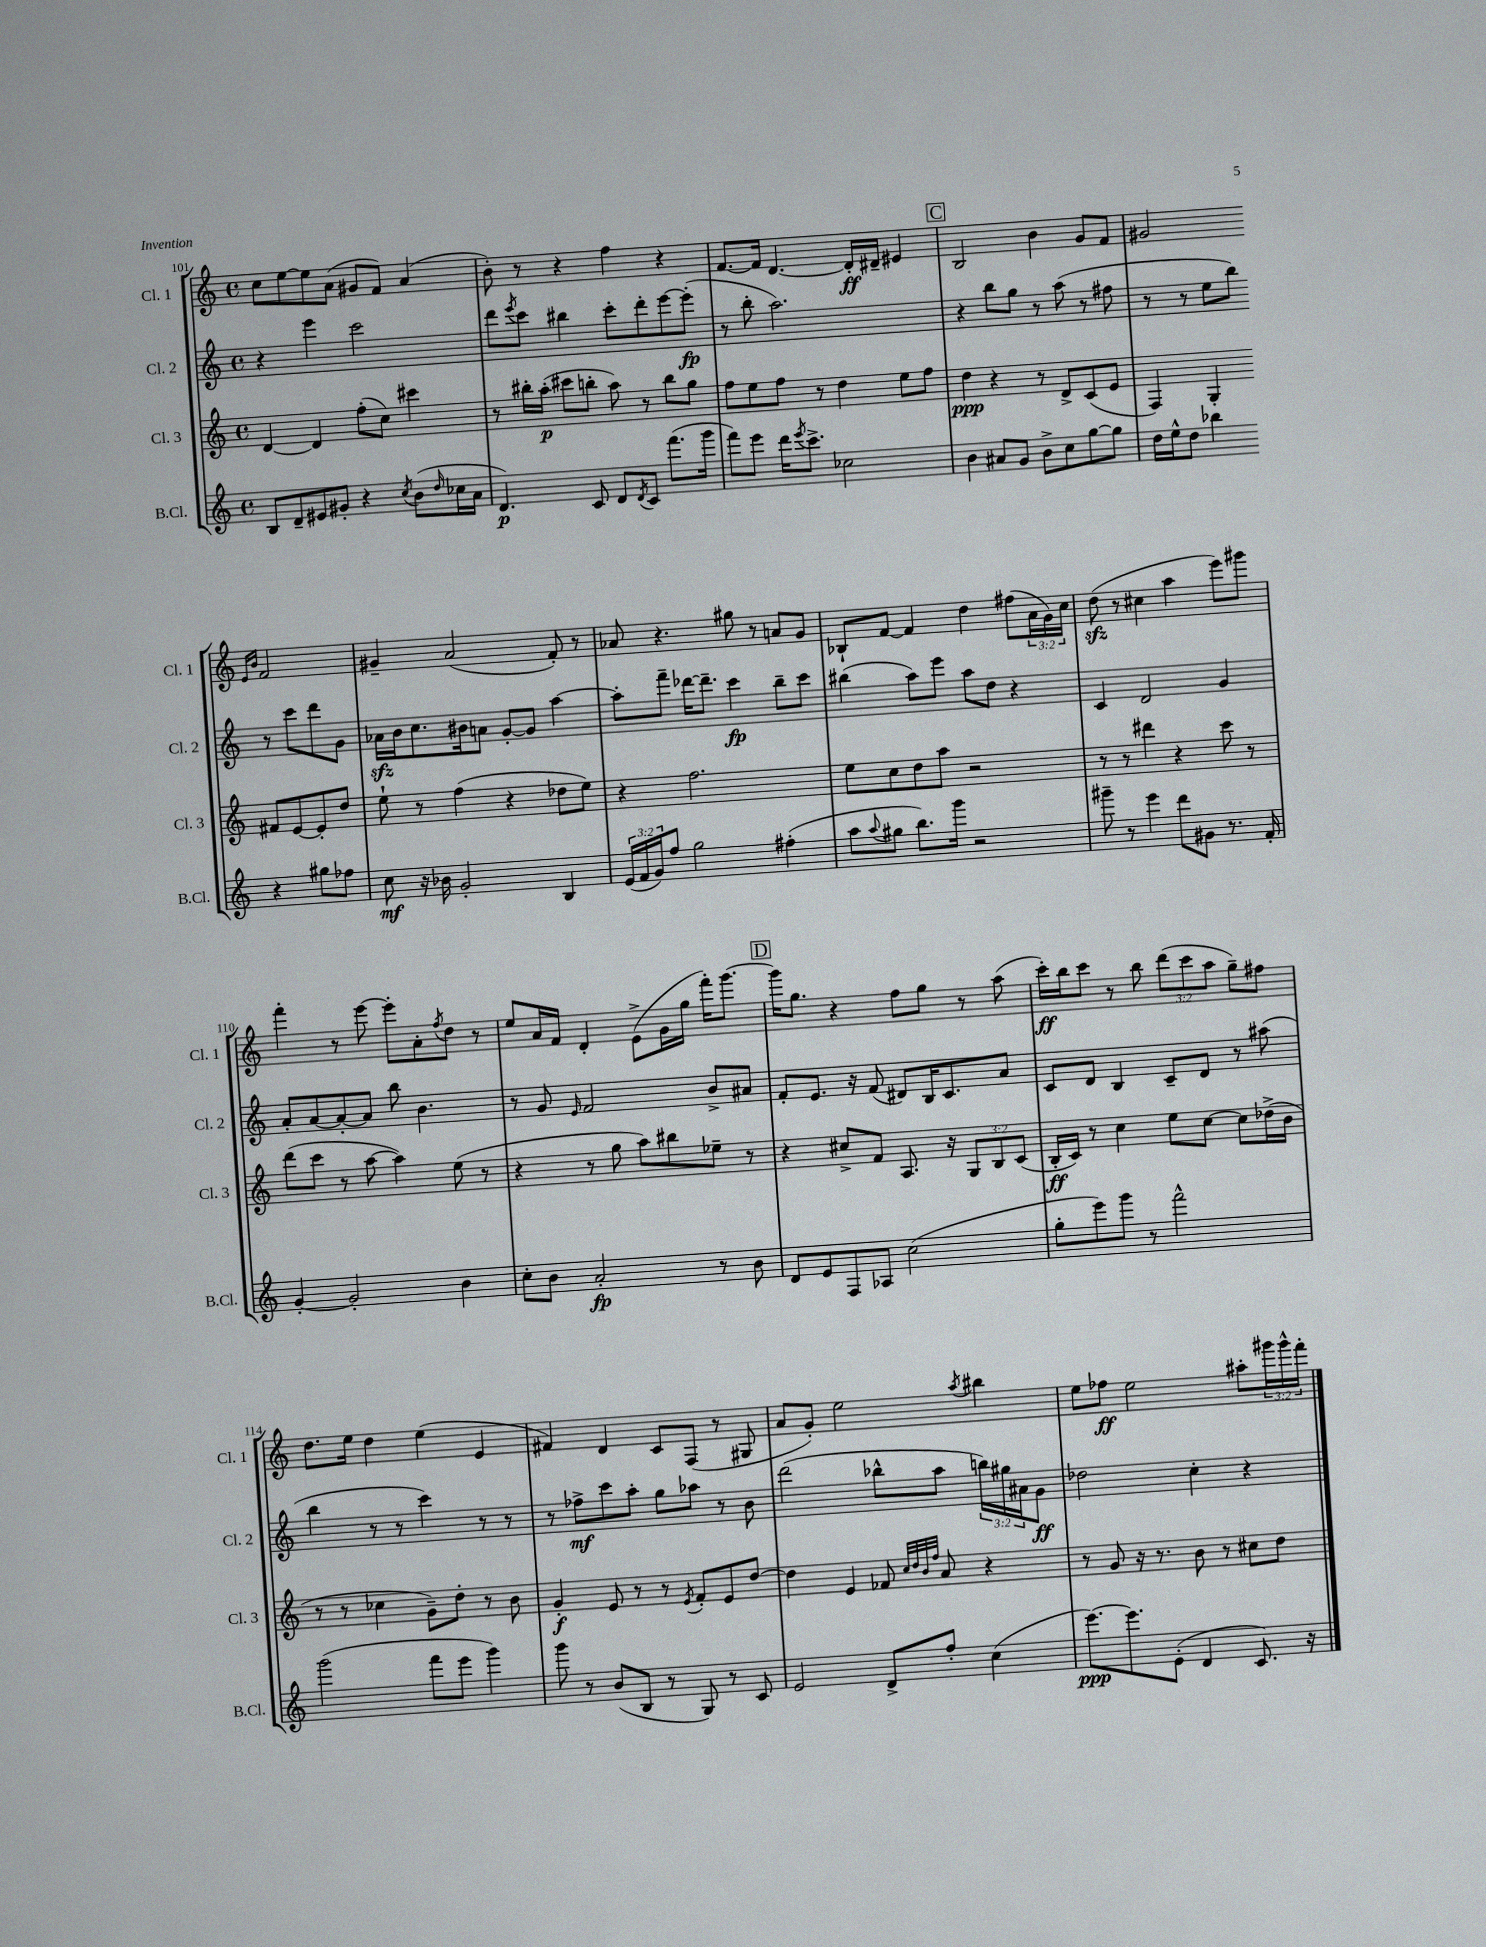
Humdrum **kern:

**kern	**dynam	**kern	**dynam	**kern	**dynam	**kern	**dynam
*part4	*part4	*part3	*part3	*part2	*part2	*part1	*part1
*staff4	*staff4	*staff3	*staff3	*staff2	*staff2	*staff1	*staff1
*I"B.Cl.	*	*I"Cl. 3	*	*I"Cl. 2	*	*I"Cl. 1	*
*I'B.Cl.	*	*I'Cl. 3	*	*I'Cl. 2	*	*I'Cl. 1	*
*clefG2	*	*clefG2	*	*clefG2	*	*clefG2	*
*k[]	*	*k[]	*	*k[]	*	*k[]	*
*M4/4	*	*M4/4	*	*M4/4	*	*M4/4	*
*met(c)	*	*met(c)	*	*met(c)	*	*met(c)	*
=101	=101	=101	=101	=101	=101	=101	=101
8B/L	.	[4d/	.	4r	.	8cc\L	.
8d~/	.	.	.	.	.	[8ee\	.
8e#X/	.	4d/]	.	4eee\	.	8ee\]	.
8g#X'/J	.	.	.	.	.	(8a\J	.
4r	.	(8ff'\L	.	2ccc\	.	8g#X/L	.
.	.	8cc\J)	.	.	.	8f/J)	.
8qcc/	.	.	.	.	.	.	.
(8b\L	.	4ccc#X\	.	.	.	(4a/	.
16qqdd/	.	.	.	.	.	.	.
16cc-X\L	.	.	.	.	.	.	.
16a\JJ	.	.	.	.	.	.	.
=102	=102	=102	=102	=102	=102	=102	=102
4.d/)	p	8r	.	8ddd\L	.	8b'\)	.
.	.	.	.	8qeee/	.	.	.
.	.	16bb#X'\LL	.	8ccc\J	.	8r	.
.	.	(16aa'\JJ	p	.	.	.	.
.	.	8ccc#X\L	.	4bb#X\	.	4r	.
8c/	.	8bbn'\J	.	.	.	.	.
8d/L	.	8aa\)	.	8ccc'\L	.	4ff\	.
8qd/	.	.	.	.	.	.	.
8c/J	.	8r	.	8ddd'\	.	.	.
(8.fff\L	.	8bb\L	.	[8eee\	.	4r	.
.	.	8gg\J	.	(8eee'\J]	fp	.	.
16ggg\Jk	.	.	.	.	.	.	.
=103	=103	=103	=103	=103	=103	=103	=103
8fff\L)	.	8ff\L	.	8r	.	[8.f/L	.
8eee\J	.	8ee\	.	8bb'\	.	.	.
.	.	.	.	.	.	16f/Jk]	.
16ddd\KL	.	8ff\J	.	2.aa\)	.	[4.d/	.
8qeee/	.	.	.	.	.	.	.
8.ccc^\J	.	.	.	.	.	.	.
.	.	8r	.	.	.	.	.
2cc-X\	.	4dd\	.	.	.	.	.
.	.	.	.	.	.	16d'/LL]	ff
.	.	.	.	.	.	16d#X~/JJ	.
.	.	8ee\L	.	.	.	4e#X/	.
.	.	8ff\J	.	.	.	.	.
!!LO:REH:place=s1:t=C
=104	=104	=104	=104	=104	=104	=104	=104
4b\	.	4dd\	ppp	4r	.	2B/	.
8a#X/L	.	4r	.	8bb\L	.	.	.
8g/J	.	.	.	8gg\J	.	.	.
8b^\L	.	8r	.	8r	.	4b\	.
8cc\	.	8d^/L	.	(8aa\	.	.	.
[8gg\	.	(8c/	.	8r	.	8g/L	.
8gg\J]	.	8e/J	.	8ff#X\	.	8f/J	.
=105	=105	=105	=105	=105	=105	=105	=105
16dd\LL	.	4F/)	.	8r	.	2g#X/	.
16ee^^\J	.	.	.	.	.	.	.
8dd\J	.	.	.	8r	.	.	.
4bb-X\	.	4G'/	.	8ee\L	.	.	.
.	.	.	.	8bb\J)	.	.	.
.	.	.	.	.	.	16qqe/LL	.
.	.	.	.	.	.	16qqb/JJ	.
4r	.	8f#X/L	.	8r	.	2f/	.
.	.	[8e/	.	8ccc\L	.	.	.
8gg#X\L	.	8e'/]	.	8ddd\	.	.	.
8ff-X\J	.	8dd/J	.	8g\J	.	.	.
!!LO:LB:g=z
=106	=106	=106	=106	=106	=106	=106	=106
8cc\	mf	8ee`\	.	16a-Xzz\LL	.	4g#X~/	.
.	.	.	.	16b\J	.	.	.
16r	.	8r	.	8.cc\	.	.	.
16b-X\	.	.	.	.	.	.	.
2g'/	.	(4ff\	.	.	.	(2a/	.
.	.	.	.	16b#X\k	.	.	.
.	.	.	.	8an\J	.	.	.
.	.	4r	.	[8g'/L	.	.	.
.	.	.	.	8g/J]	.	.	.
4B/	.	8dd-X\L	.	[4aa\	.	8f'/)	.
.	.	8ee\J)	.	.	.	8r	.
=107	=107	=107	=107	=107	=107	=107	=107
(24e/LL	.	4r	.	8aa'\L]	.	8a-X/	.
24f/	.	.	.	.	.	.	.
24g/J)	.	.	.	.	.	.	.
8ff/J	.	.	.	8fff~\J	.	4.r	.
2gg\	.	2.ff\	.	[16ddd-X\KL	.	.	.
.	.	.	.	8.ddd-~\J]	.	.	.
.	.	.	.	4ccc\	fp	8gg#X\	.
.	.	.	.	.	.	8r	.
(4ff#X'\	.	.	.	8bb~\L	.	8an/L	.
.	.	.	.	8ccc\J	.	8g/J	.
=108	=108	=108	=108	=108	=108	=108	=108
8aa\L	.	8ee\L	.	(4bb#X\	.	8B-X`/L	.
8qqaa/	.	.	.	.	.	.	.
8gg#X\J	.	8cc\	.	.	.	[8f/J	.
8.bb\L)	.	8dd\	.	8aa\L)	.	4f/]	.
.	.	8aa\J	.	8eee\J	.	.	.
16ggg\Jk	.	.	.	.	.	.	.
2r	.	2r	.	8aa\L	.	4dd\	.
.	.	.	.	8dd\J	.	.	.
.	.	.	.	4r	.	(8ff#X\L	.
.	.	.	.	.	.	24a\L	.
.	.	.	.	.	.	24g\)	.
.	.	.	.	.	.	24cc\JJ	.
=109	=109	=109	=109	=109	=109	=109	=109
8ggg#X~\	.	8r	.	4c/	.	(8ddzz\	.
8r	.	8r	.	.	.	8r	.
4eee\	.	4ddd#X\	.	2d/	.	4cc#X\	.
8ddd\L	.	4r	.	.	.	4aa\	.
8g#X\J	.	.	.	.	.	.	.
8.r	.	8ccc\	.	4g/	.	8eee\L)	.
.	.	8r	.	.	.	8ggg#X\J	.
16f'/	.	.	.	.	.	.	.
!!LO:LB:g=z
=110	=110	=110	=110	=110	=110	=110	=110
[4g'/	.	(8ddd\L	.	8a'/L	.	4fff'\	.
.	.	8ccc\J	.	[8a/	.	.	.
2g'/]	.	8r	.	8a'/_	.	8r	.
.	.	[8aa\	.	8a/J]	.	[8eee\	.
.	.	4aa\])	.	8bb\	.	8eee'\L]	.
.	.	.	.	4.b\	.	8a'\	.
.	.	.	.	.	.	8qff/	.
4b\	.	(8ee\	.	.	.	8dd\J	.
.	.	8r	.	.	.	8r	.
=111	=111	=111	=111	=111	=111	=111	=111
8cc'\L	.	4r	.	8r	.	8ee/L	.
8b\J	.	.	.	8g/	.	16a/L	.
.	.	.	.	.	.	16f/JJ	.
.	.	.	.	16qqe/	.	.	.
2a'/	fp	8r	.	2f/	.	4d'/	.
.	.	8gg\	.	.	.	.	.
.	.	8aa\L)	.	.	.	(8e^\L	.
.	.	8bb#X\	.	.	.	16g\L	.
.	.	.	.	.	.	16gg\JJ	.
8r	.	8ee-X~\J	.	8b^/L	.	16fff'\KL)	.
.	.	.	.	.	.	[8.ggg\J	.
8b\	.	8r	.	8a#X/J	.	.	.
!!LO:REH:place=s1:t=D
=112	=112	=112	=112	=112	=112	=112	=112
8d/L	.	4r	.	8f'/L	.	16ggg\KL]	.
.	.	.	.	.	.	8.gg\J	.
8e/	.	.	.	8.e/J	.	.	.
8F/	.	8cc#X^/L	.	.	.	4r	.
.	.	.	.	16r	.	.	.
8A-X/J	.	8f/J	.	(8f/	.	.	.
(2cc\	.	8.A/	.	8d#X/L)	.	8ff\L	.
.	.	.	.	16B/K	.	8gg\J	.
.	.	16r	.	8.c/	.	.	.
.	.	12G/L	.	.	.	8r	.
.	.	12B/	.	.	.	.	.
.	.	.	.	8a/J	.	(8aa\	.
.	.	(12c/J	.	.	.	.	.
=113	=113	=113	=113	=113	=113	=113	=113
8gg'\L	.	16B'/LL	ff	8c/L	.	16ccc'\LL)	ff
.	.	16c/JJ)	.	.	.	16bb\J	.
8eee\)	.	8r	.	8d/J	.	8ccc\J	.
8ggg\J	.	4cc\	.	4B/	.	8r	.
8r	.	.	.	.	.	8bb\	.
2fff^^\	.	8ee\L	.	8c~/L	.	(12ddd\L	.
.	.	.	.	.	.	12ccc\	.
.	.	[8cc\J	.	8d/J	.	.	.
.	.	.	.	.	.	12aa\J	.
.	.	8cc\L]	.	8r	.	8gg~\L)	.
.	.	(16dd-X^\L	.	(8aa#X\	.	8ff#X\J	.
.	.	16b\JJ	.	.	.	.	.
!!LO:LB:g=z
=114	=114	=114	=114	=114	=114	=114	=114
(2ggg\	.	8r	.	4bb\	.	8.dd\L	.
.	.	8r	.	.	.	.	.
.	.	.	.	.	.	16ee\Jk	.
.	.	4cc-X\	.	8r	.	4dd\	.
.	.	.	.	8r	.	.	.
8fff\L	.	8g~\L)	.	4ccc\)	.	(4ee\	.
8eee\J	.	8dd'\J	.	.	.	.	.
4ggg\)	.	8r	.	8r	.	4e/	.
.	.	8b\	.	8r	.	.	.
=115	=115	=115	=115	=115	=115	=115	=115
8ggg\	.	4g'/	f	8r	.	4f#X/)	.
8r	.	.	.	8ff-X^\L	mf	.	.
(8b/L	.	8e/	.	8ccc\	.	4d/	.
8B/J	.	8r	.	8aa'\J	.	.	.
8r	.	8r	.	8gg\L	.	8c/L	.
.	.	8qe/	.	.	.	.	.
8G/)	.	8f'/L	.	8aa-X\J	.	(8F/J	.
8r	.	8e/	.	8r	.	8r	.
8c/	.	[8dd/J	.	8b\	.	8G#X/	.
=116	=116	=116	=116	=116	=116	=116	=116
2e/	.	4dd\]	.	(2ddd\	.	8a/L	.
.	.	.	.	.	.	8g'/J)	.
.	.	4e/	.	.	.	2ee\	.
8d^/L	.	8f-X/	.	8bb-X^^\L	.	.	.
.	.	32qqcc/LLL	.	.	.	.	.
.	.	32qqdd/	.	.	.	.	.
.	.	32qqb/	.	.	.	.	.
.	.	32qqff/JJJ	.	.	.	.	.
8ff'/J	.	8a/	.	8aa\J	.	.	.
.	.	.	.	.	.	8qaa/	.
(4cc\	.	4r	.	24bbn\LL)	.	4bb#X\	.
.	.	.	.	24gg#X\	.	.	.
.	.	.	.	24a#X\J	.	.	.
.	.	.	.	8g\J	ff	.	.
=117	=117	=117	=117	=117	=117	=117	=117
[8.eee\L)	ppp	8r	.	2dd-X\	.	8ee\L	.
.	.	8g/	.	.	.	8ff-X\J	ff
8.eee\]	.	.	.	.	.	.	.
.	.	16r	.	.	.	2ee\	.
.	.	8.r	.	.	.	.	.
(8e'\J	.	.	.	.	.	.	.
4d/	.	8b\	.	4cc'\	.	.	.
.	.	8r	.	.	.	.	.
8.c/)	.	8cc#X\L	.	4r	.	8aa#X'\L	.
.	.	8dd\J	.	.	.	24ggg#X\L	.
.	.	.	.	.	.	24ggg#^^\	.
16r	.	.	.	.	.	.	.
.	.	.	.	.	.	24fff'\JJ	.
==	==	==	==	==	==	==	==
*-	*-	*-	*-	*-	*-	*-	*-
